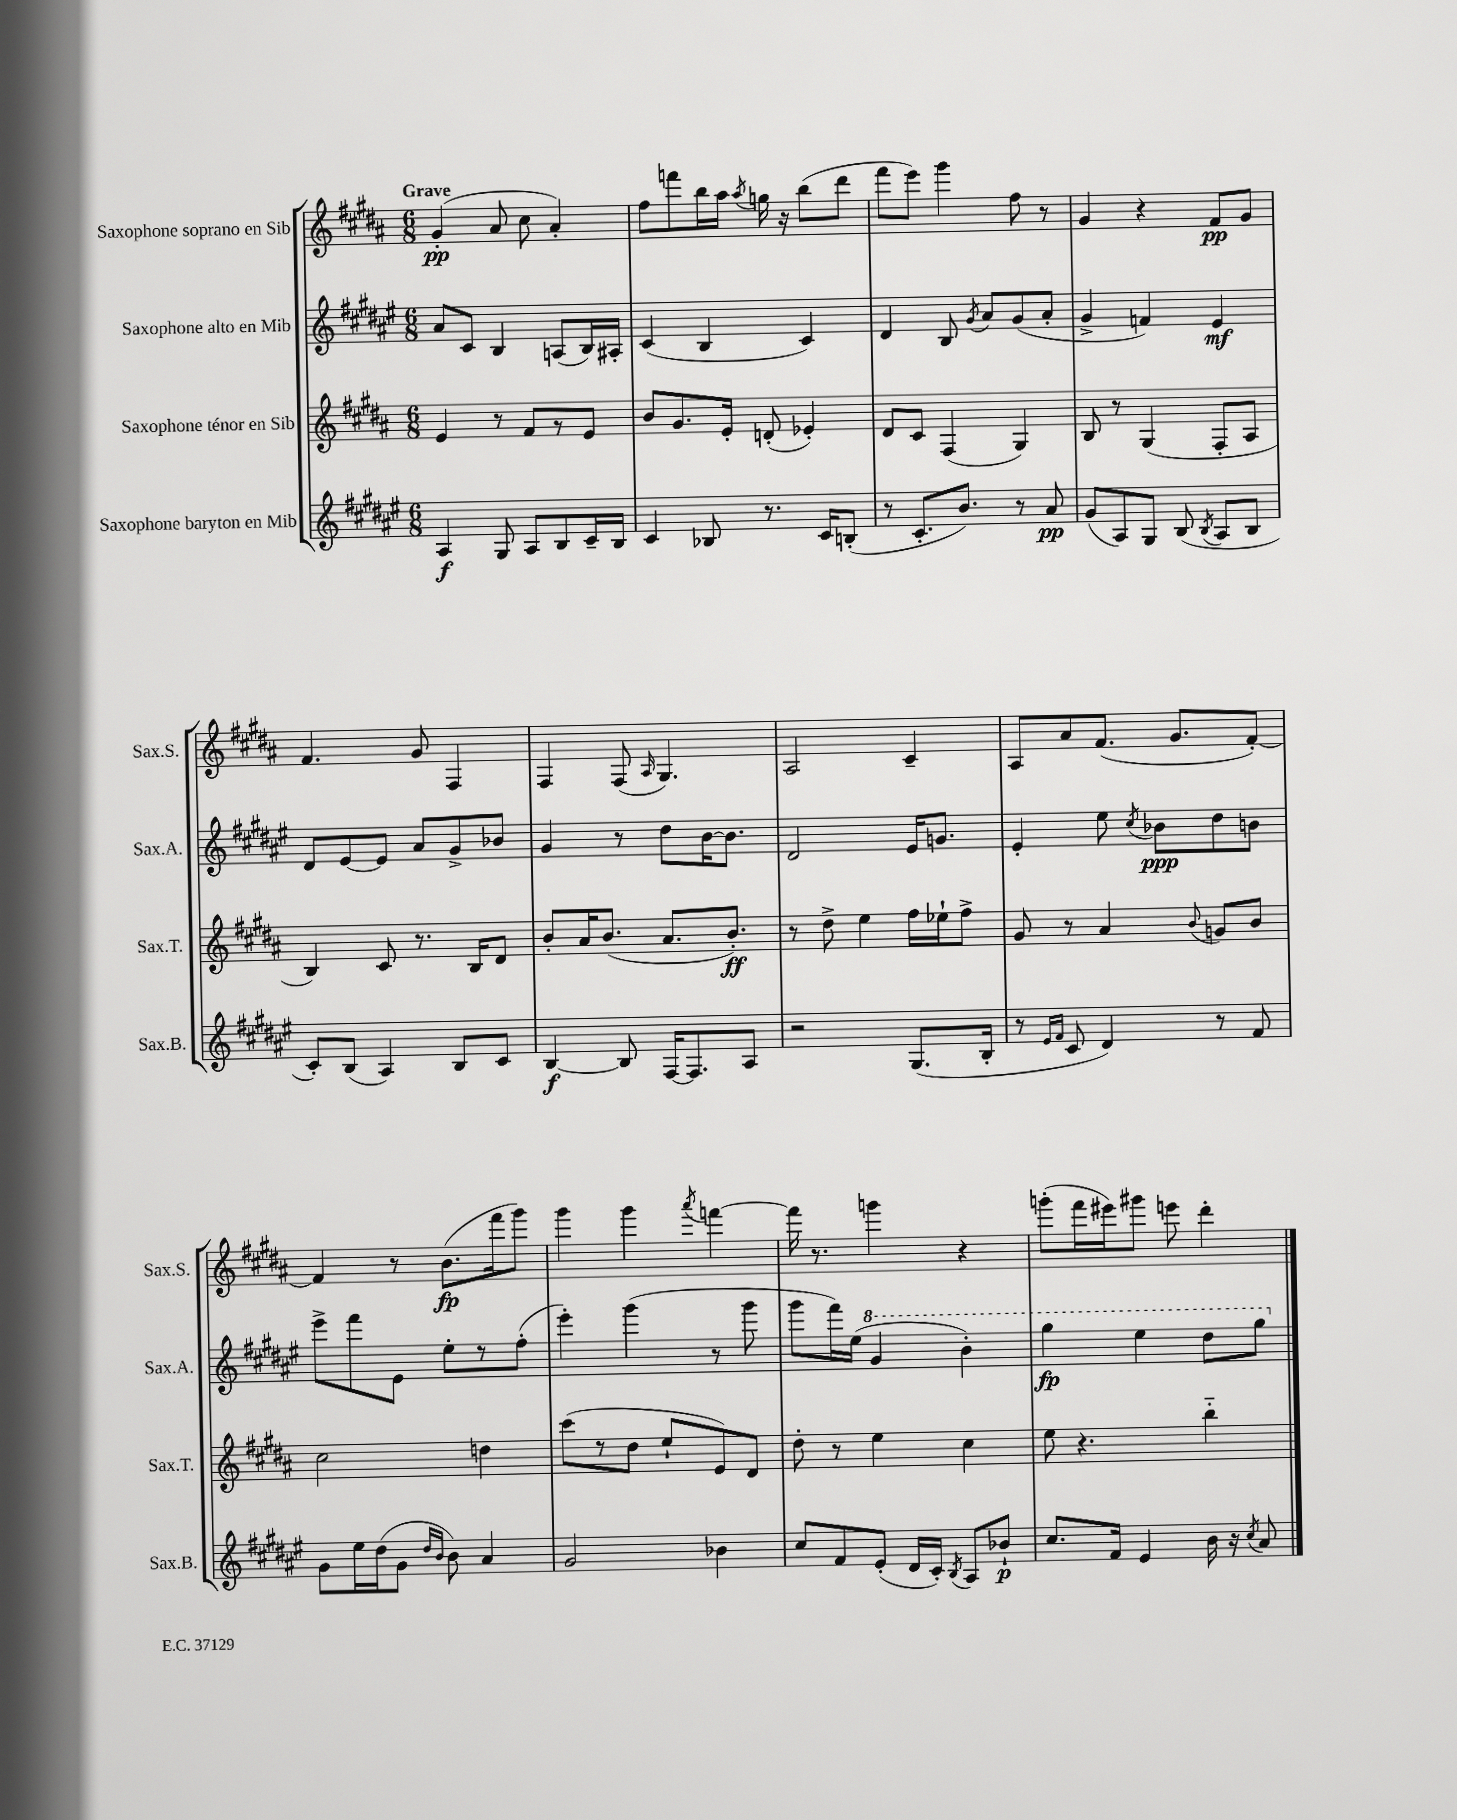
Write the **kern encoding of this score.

**kern	**kern	**kern	**kern
*staff4	*staff3	*staff2	*staff1
*clefG2	*clefG2	*clefG2	*clefG2
*k[f#c#g#d#a#e#]	*k[f#c#g#d#a#]	*k[f#c#g#d#a#e#]	*k[f#c#g#d#a#]
*M6/8	*M6/8	*M6/8	*M6/8
4A#	4e	8a#	(4g#'
.	.	8c#	.
8G#	8r	4B	8a#
8A#	8f#	.	8cc#
8B	8r	(8A	4a#')
16c#~	8e	16B)	.
16B	.	16A#'	.
=	=	=	=
4c#	8b	(4c#	8ff#
.	8.g#	.	8fff
8B-	.	4B	16bb
.	16e'	.	16aa#
.	.	.	8qaa#
8.r	(8d'	.	16gg
.	.	.	16r
.	4e-')	4c#)	(8bb
16c#	.	.	.
(8B'	.	.	8ddd#
=	=	=	=
8r	8d#	4d#	8fff#
8.c#'	8c#	.	8eee)
.	(4F#	8B	4ggg#
8.b)	.	.	.
.	.	8qg#	.
.	.	8a#	.
8r	4G#)	(8g#	8ff#
8a#	.	8a#'	8r
=	=	=	=
(8g#	8B	4g#^	4g#
8A#)	8r	.	.
8G#	(4G#	4f)	4r
(8B	.	.	.
8qB	.	.	.
8A#	8F#'	4e#	8f#
8B	8A#	.	8g#
=	=	=	=
8c#')	4B)	8d#	4.f#
(8B	.	[8e#	.
4A#)	8c#	8e#]	.
.	8.r	8a#	8g#
8B	.	8g#^	4F#
.	16B	.	.
8c#	8d#	8b-	.
=	=	=	=
[4B	8b'	4g#	4F#
.	16a#	.	.
.	(8.b	.	.
8B]	.	8r	(8F#
.	.	.	16qqA#
[16F#	8.a#	8dd#	4.G#)
8.F#]	.	.	.
.	.	[16b	.
.	8.b')	8.b]	.
8A#	.	.	.
=	=	=	=
2r	8r	2d#	2A#
.	8dd#^	.	.
.	4ee	.	.
(8.G#	16ff#	16e#	4c#~
.	16ee-`	8.g	.
.	8ff#^	.	.
16B'	.	.	.
=	=	=	=
8r	8g#	4e#'	8A#
16qqe#	.	.	.
16qqf#	.	.	.
8c#	8r	.	8a#
4d#)	4a#	8ee#	(8.f#
.	.	8qcc#	.
.	.	8b-	.
.	.	.	8.g#
.	8qqb	.	.
8r	8g	8dd#	.
8f#	8b	8b	[8f#')
=	=	=	=
8g#	2cc#	8eee#^	4f#]
16ee#	.	8fff#	.
(16dd#	.	.	.
8g#	.	8e#	8r
16qqdd#	.	.	.
16qqb	.	.	.
8b)	.	8ee#'	(8.b
4a#	4dd	8r	.
.	.	.	16fff#
.	.	(8ff#'	8ggg#)
=	=	=	=
2g#	(8ccc#	4eee#')	4ggg#
.	8r	.	.
.	8dd#	(4ggg#	4ggg#
.	8ee`	.	.
.	.	.	8qaaa#
4b-	8e)	8r	[4fff
.	8d#	8ggg#	.
=	=	=	=
8cc#	8dd#'	8ggg#	16fff]
.	.	.	8.r
8f#	8r	16fff#)	.
.	.	(16ee#	.
(8e#'	4ee	4gg#	4ggg
16d#	.	.	.
16c#')	.	.	.
8qB	.	.	.
8A#	4cc#	4bb')	4r
8b-`	.	.	.
=	=	=	=
8.cc#	8ee	4ggg#	(8ggg'
.	4.r	.	16fff#
16f#	.	.	16eee#)
4e#	.	4eee#	8ggg#
.	.	.	8eee
16b	4bb'~	8ddd#	4ddd#'
16r	.	.	.
8qcc#	.	.	.
8a#	.	8ggg#	.
==	==	==	==
*-	*-	*-	*-
